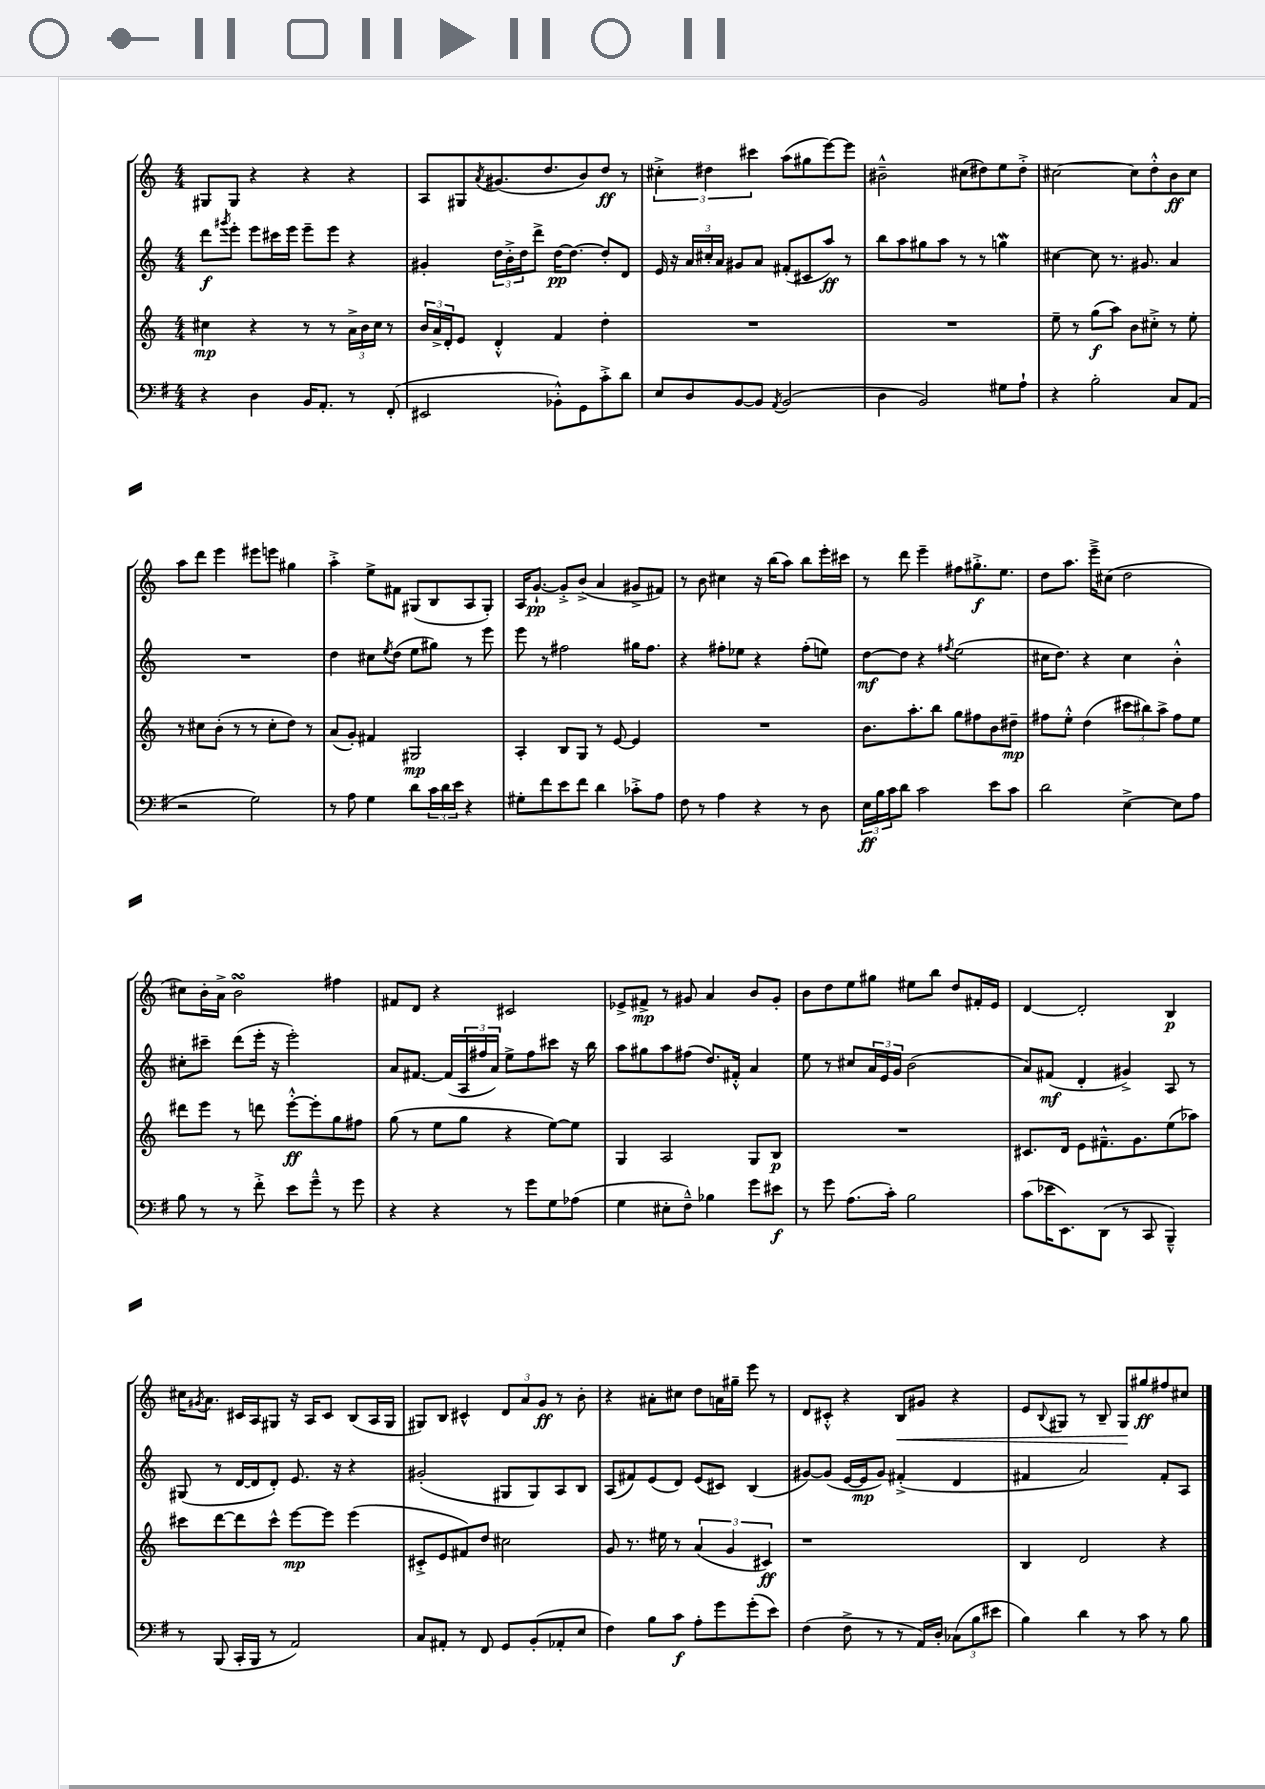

**kern	**kern	**kern	**kern
*staff4	*staff3	*staff2	*staff1
*clefF4	*clefG2	*clefG2	*clefG2
*k[f#]	*k[]	*k[]	*k[]
*M4/4	*M4/4	*M4/4	*M4/4
4r	4cc#	8ddd	8G#
.	.	8qggg#	.
.	.	8eee'	8G#
4D	4r	8eee	4r
.	.	16ccc#	.
.	.	16eee	.
16BB	8r	8eee~	4r
8.AA'	.	.	.
.	8r	8eee	.
8r	24a^	4r	4r
.	24b	.	.
.	24cc#	.	.
(8FF#'	8r	.	.
=	=	=	=
2EE#	24b	4g#'	8A
.	24a^	.	.
.	24d'	.	.
.	8e	.	8G#
.	.	.	8qa
.	4d'^^	24dd	(8.g#
.	.	24b'^	.
.	.	24dd	.
.	.	8ddd^	.
.	.	.	8.dd
8BB-'^^)	4f	[16dd	.
.	.	8.dd_	.
8GG	.	.	8b)
8c'^	4dd'	8dd']	8dd
8d	.	8d	8r
=	=	=	=
8E	1r	16e	6cc#'^
.	.	16r	.
8D	.	24a	.
.	.	24cc#'	6dd#
.	.	24a	.
[8BB	.	8g#	.
.	.	.	6ccc#
8BB]	.	8a	.
8qAA	.	.	.
(2BB	.	(8f#'	(8aa
.	.	8c#	8gg#
.	.	8aa)	[8eee)
.	.	8r	8eee]
=	=	=	=
4D	1r	8bb	2b#~^^
.	.	8aa	.
2BB)	.	8gg#	.
.	.	8aa	.
.	.	8r	(8cc#
.	.	8r	8dd#)
8G#	.	4gg	8ee
8A`	.	.	8dd#'^
=	=	=	=
4r	8ee~	[4cc#	[2cc#
.	8r	.	.
2B'	(8gg	8cc#]	.
.	8aa)	8.r	.
.	8b	.	8cc#]
.	.	8.g#	.
.	8cc#'^	.	8dd'^^
8C	8r	4a	8b
(8AA	8ee'	.	8cc#
=	=	=	=
2r	8r	1r	8aa
.	8cc#	.	8ddd
.	(8b'	.	4eee
.	8r	.	.
2G)	8r	.	8eee#
.	8cc#'	.	8eee
.	8dd)	.	4gg#
.	8r	.	.
=	=	=	=
8r	(8a	4dd	4aa'^
8A	8g')	.	.
4G	4f#	8cc#	8ee^
.	.	8qee	.
.	.	(8dd	8f#
8d	2G#	8ee	(8G#
24c	.	8gg#)	8B
24d	.	.	.
24e	.	.	.
4r	.	8r	8A
.	.	8eee	8G#')
=	=	=	=
8G#'	4A'	8eee	16A
.	.	.	[8.g`
8f#	.	8r	.
8e	8B	2ff#	8g'^]
8f#	8G	.	(8b^
4d	8r	.	4a
.	[8e	.	.
8c-'^	4e]	16gg#	8g#^
.	.	8.ff#	.
8A	.	.	8f#)
=	=	=	=
8F#	1r	4r	8r
8r	.	.	8b
4A	.	8ff#'	4cc#
.	.	8ee-	.
4r	.	4r	16r
.	.	.	(16bb
.	.	.	8aa)
8r	.	(8ff#'	8bb
8D	.	8ee)	16eee'
.	.	.	16ccc#
=	=	=	=
24E	8.b	[8dd	8r
24B	.	.	.
24c	.	.	.
8d	.	8dd]	8ddd
.	8.aa'	.	.
2c	.	4r	4eee~
.	8bb	.	.
.	.	8qff#	.
.	8gg	(2ee	8ff#
.	8ff#	.	8.gg#'^
8e	8b	.	.
.	.	.	8.ee
8c	8dd#~	.	.
=	=	=	=
2d	8ff#	16cc#	8dd
.	.	8.dd)	.
.	8ee'^^	.	8.aa
.	(4dd	4r	.
.	.	.	16eee~^
.	.	.	(8cc#
[4E^	12ccc#	4cc#	2dd
.	12bb#)	.	.
.	12aa^	.	.
8E]	8ff#	4b'^^	.
8A	8ee	.	.
=	=	=	=
8B	8ddd#	8cc#'	8cc#)
8r	8eee	8ccc#~	16b'
.	.	.	16a^
8r	8r	(8ddd	2b
8f#'^	8ddd	16eee'	.
.	.	16r	.
8e	[8eee'^^	2eee')	.
8g~^^	8eee']	.	.
8r	8gg	.	4ff#
8g	8ff#	.	.
=	=	=	=
4r	(8gg	8a	8f#
.	8r	[8.f#	8d
4r	8ee	.	4r
.	.	(16f#]	.
.	8gg	24A	.
.	.	24ff#	.
.	.	24a)	.
8r	4r	8ee^	2c#
8g	.	8ff#	.
8G	[8ee)	8ccc#	.
(8A-	8ee]	16r	.
.	.	16bb	.
=	=	=	=
4G	4G	8aa	8e-^
.	.	8gg#	8f#^
8E#'	2A	8aa	8r
8F#~^^)	.	(8ff#	8g#
4B-	.	8.dd)	4a
.	.	16f#'^^	.
8g	8G	4a	8b
8e#	8B	.	8g#'
=	=	=	=
8r	1r	8ee	8b
8g	.	8r	8dd
(8.A	.	8cc#	8ee
.	.	24a	8gg#
.	.	24e	.
16c')	.	.	.
.	.	24g	.
2B	.	(2b	8ee#
.	.	.	8bb
.	.	.	8dd
.	.	.	16f#'
.	.	.	16e
=	=	=	=
(8c	8.c#	8a)	[4d
16e-	.	(8f#	.
8.EE)	16d	.	.
.	8e	4d'	2d']
(8DD	8.f#~^^	.	.
8r	.	4g#^)	.
.	8.g	.	.
8CC	.	.	.
4BBB~^^)	(8ee	8A	4B
.	8aa-)	8r	.
=	=	=	=
8r	8ccc#	(8G#	16cc#
.	.	.	8qg#
.	.	.	8.a
(8BBB	[8ddd	8r	.
16CC'	8ddd]	[16d	16c#
16BBB	.	16d]	16A
8r	8ccc#^^	8d')	8G#
2AA)	[8eee	8.e	16r
.	.	.	16A
.	8eee]	.	8c#
.	.	16r	.
.	(4eee	4r	(8B
.	.	.	16A
.	.	.	16G#
=	=	=	=
8C	8c#'^	(2g#'	8G#)
8AA#'	8e	.	8B
8r	8f#)	.	4c#^^
8FF#	8dd	.	.
8GG	2cc#	8G#	12d
.	.	.	12a
(8BB'	.	8G#)	.
.	.	.	12g
8AA-'	.	8A	8r
8E	.	8B	8b'
=	=	=	=
4F#)	8g	(8A	4r
.	8.r	8f#)	.
8B	.	(8e	8a#'
.	16ee#	.	.
8c	8r	8d)	8cc#
8A'	(6a	(8e	8dd
8g	.	8c#)	16a
.	6g	.	.
.	.	.	16gg#~
(8g'	.	(4B	8eee
.	6c#)	.	.
8e)	.	.	8r
=	=	=	=
(4F#	1r	[8g#)	8d
.	.	(8g#]	8c#'^^
8F#^	.	[16e	4r
.	.	16e]	.
8r	.	8g#)	.
8r	.	(4f#'^	8B
16AA)	.	.	8g#
16D'	.	.	.
(12C-	.	4d	4r
12B	.	.	.
12e#	.	.	.
=	=	=	=
4B)	4B	4f#	8e
.	.	.	8qqB
.	.	.	8G#
4d	2d	2a)	8r
.	.	.	8B~
8r	.	.	8G#
8c	.	.	8gg#
8r	4r	8f#'	8ff#
8B	.	8A	8cc#
==	==	==	==
*-	*-	*-	*-
